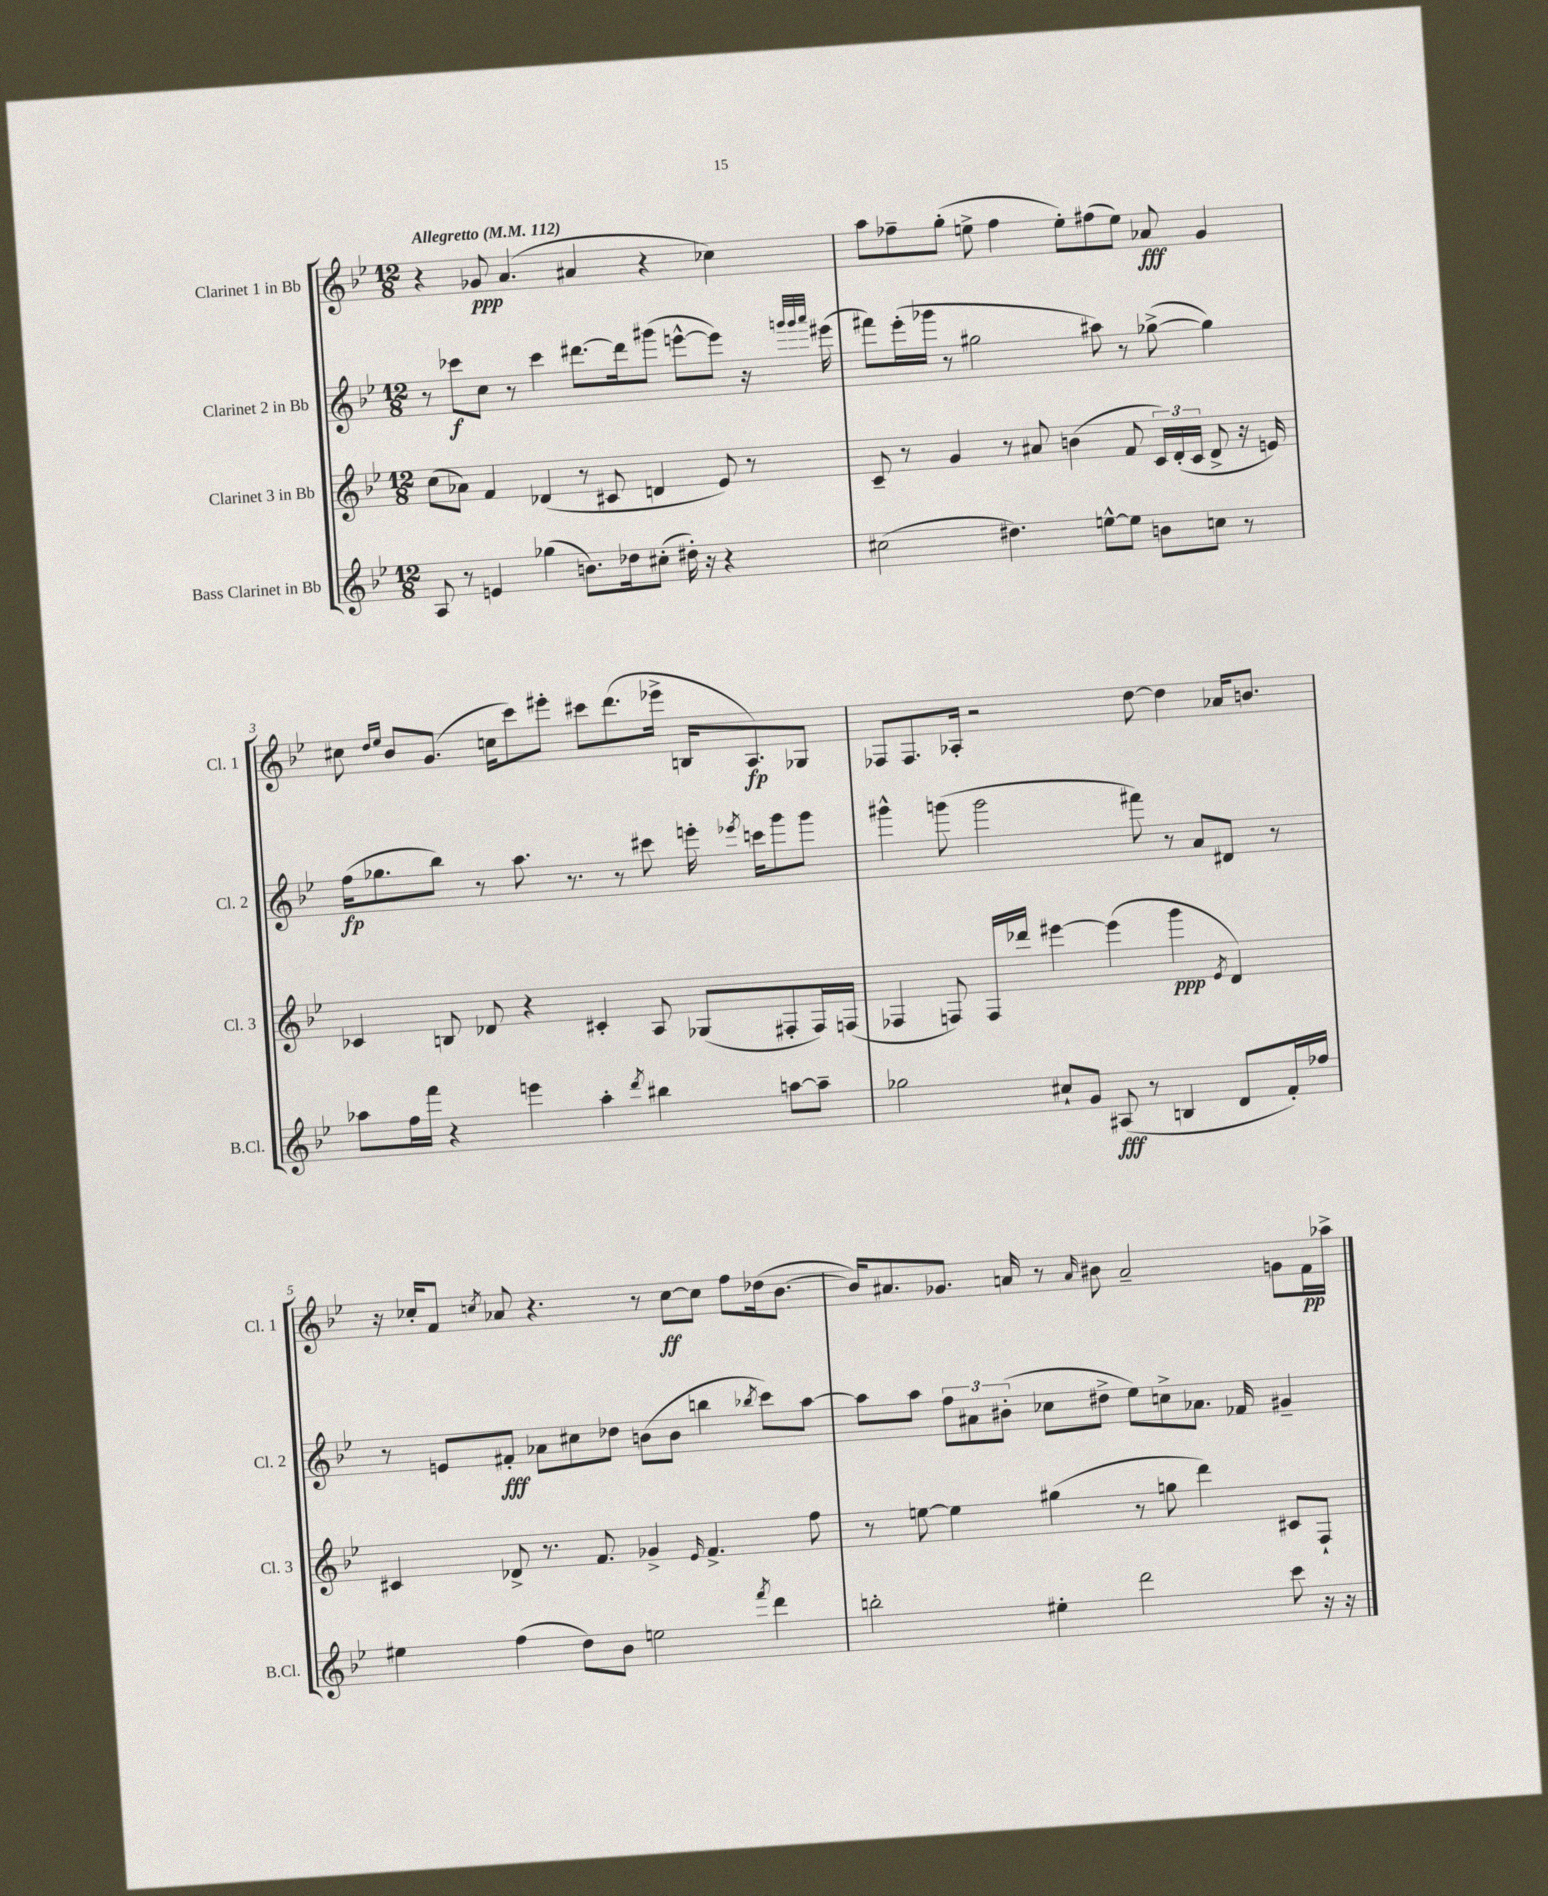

**kern	**kern	**kern	**kern
*staff4	*staff3	*staff2	*staff1
*clefG2	*clefG2	*clefG2	*clefG2
*k[b-e-]	*k[b-e-]	*k[b-e-]	*k[b-e-]
*M12/8	*M12/8	*M12/8	*M12/8
*MM112	*MM112	*MM112	*MM112
8A/	(8cc\L	8r	4r
8r	8a-\J)	8ccc-\L	.
4e/	4f/	8cc\J	8g-/
.	.	8r	(4.a/
(4gg-\	(4d-/	4ccc-\	.
8.b\L)	8r	[8.ddd#\L	4a#/
.	8c#/	.	.
16dd-\k	.	16ddd#\]k	.
(8cc#'\J	4d/	(8ggg#\J	4r
16dd#'\)	.	[8eee^^\L	.
16r	.	.	.
4r	8e-/)	8eee\]J)	4cc-\)
.	8r	16r	.
.	.	32qqggg/LLL	.
.	.	32qqggg/	.
.	.	32qqaaa/JJJ	.
.	.	(16eee#\	.
=	=	=	=
(2cc#\	8c~/	8fff#\L)	8aa\L
.	8r	(16eee-'\L	8ff-~\
.	.	16ggg-\JJ	.
.	4g/	8r	(8gg'\J
.	.	2gg#\	8ee^\
4.dd#\)	8r	.	4ff-\
.	8a#/	.	.
.	(4b\	.	8ee'\L)
[8ee^^\L	.	8aa#\)	(8ff#\
8ee\]J	8f/	8r	8ee\J)
8b\L	24c/LL)	([8gg-^\	8a-/
.	(24d'/	.	.
.	24c/JJ	.	.
8cc\J	8d^/	4gg-\])	4g/
8r	16r	.	.
.	16e/)	.	.
=	=	=	=
8aa-\L	4c-/	(16ff\LK	8cc#\
.	.	8.gg-\	.
.	.	.	16qqdd/LL
.	.	.	16qqee-/JJ
16ff\L	.	.	8b-/L
16fff\JJ	.	.	.
4r	8B/	8bb-\J)	(8.g/J
.	8d-/	8r	.
.	.	.	16cc\LK
4eee\	4r	8.aa\	8ccc\)
.	.	.	8eee#'\J
.	.	8.r	.
4aa-'\	4c#'/	.	8ccc#\L
.	.	8r	(8.ddd\
8qddd/	.	.	.
4bb#\	8A/	8ccc#\	.
.	.	.	16eee-^\Jk
.	(8G-/L	16eee'\	16B/LK
.	.	8qeee-/	.
.	.	16ccc\LK	8.A/)
[8aa\L	8F#'/	8ggg\	.
8aa~\]J	16F#/L)	8ggg\J	8G-/J
.	(16F/JJ	.	.
=	=	=	=
2gg-\	4F-/	4ggg#^^\	8F-/L
.	.	.	8.F-/
.	8F/)	(8ggg\	.
.	.	.	16A-'/Jk
.	16F/LL	2ggg\	2r
.	16ddd-/JJ	.	.
8cc#`/L	[4eee#\	.	.
8g/J	.	.	.
(8A#/	(4eee#\]	.	.
8r	.	8fff#\)	[8dd\
4B/	4ggg\	8r	4dd\]
.	.	8a/L	.
.	8qe-/	.	.
8d/L	4d/)	8d#/J	16a-/LK
.	.	.	8.b/J
16f'/L)	.	8r	.
16ff-/JJ	.	.	.
=	=	=	=
4ee#\	4c#/	8r	16r
.	.	.	16cc-'/LK
.	.	8e/L	8f/J
.	.	.	8qcc/
(4ff\	8d-^/	8f#'/J	8a-/
.	8.r	8a-\L	4.r
8dd\L)	.	8cc#\	.
.	8.f/	.	.
8b-\J	.	8dd-\J	.
2ee\	4g-^/	(8b\L	8r
.	.	8b\J	[8cc\L
.	16qqe-/	.	.
.	4.f^/	4bb\	8cc\]J
.	.	.	8ff\L
8qfff/	.	8qbb-/	.
4ddd\	.	8ccc\L)	(16dd-\k
.	.	.	[8.b-\J
.	8ff\	[8aa\J	.
=	=	=	=
2bb'\	8r	8aa\]L	16b-/]LK)
.	.	.	8.a#/
.	[8ee\	8aa\J	.
.	4ee\]	12ff\L	8.g-/J
.	.	12a#\	.
.	.	(12b#'\J	.
.	.	.	16a/
4ee#'\	(4gg#\	8cc-\L	8r
.	.	.	16qqa/
.	.	8dd#^\J	8b#\
2ddd\	8r	8ee-\L)	2a~/
.	8gg\	8cc^\	.
.	4ddd\)	8.a-\J	.
.	.	16f-/	.
8ccc\	8c#/L	4g#~/	8g\L
16r	8F`/J	.	16f\L
16r	.	.	16aa-^\JJ
==	==	==	==
*-	*-	*-	*-
